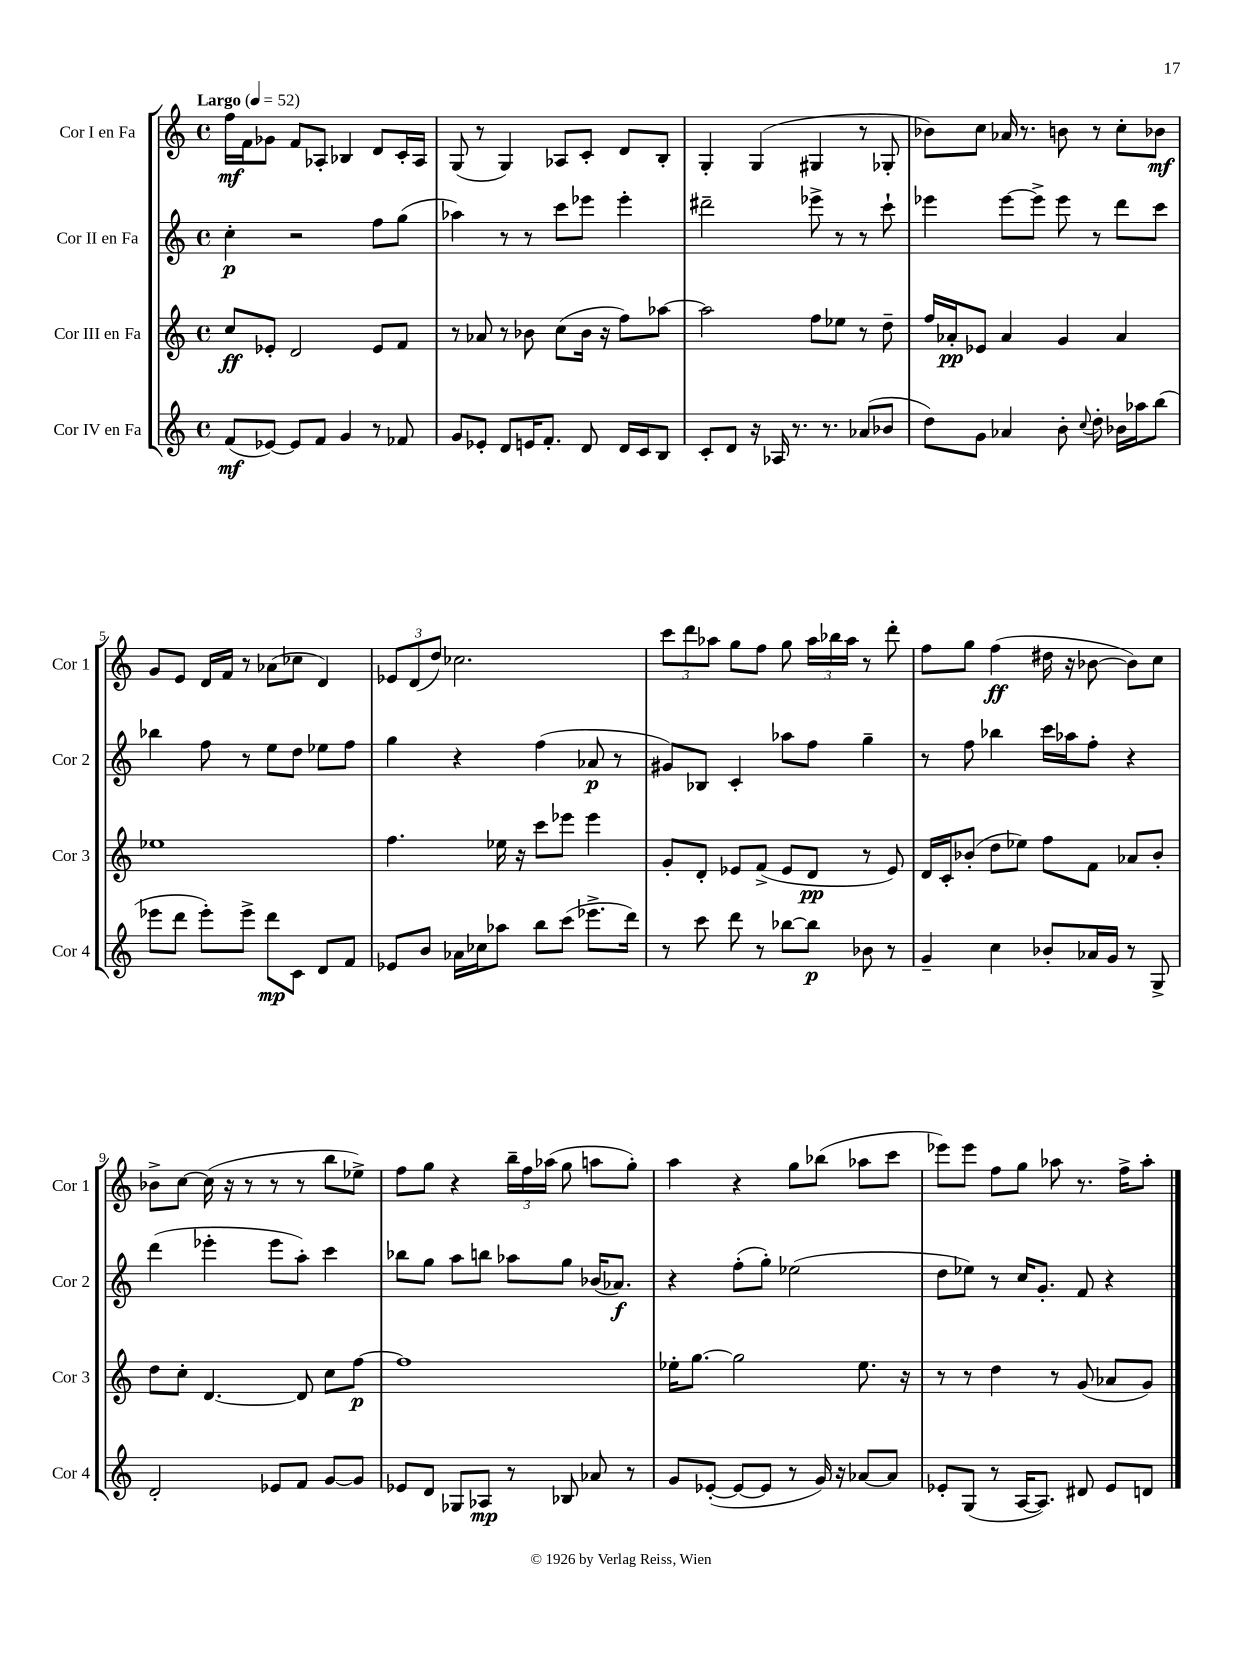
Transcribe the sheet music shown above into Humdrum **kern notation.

**kern	**dynam	**kern	**dynam	**kern	**dynam	**kern	**dynam
*part4	*part4	*part3	*part3	*part2	*part2	*part1	*part1
*staff4	*staff4	*staff3	*staff3	*staff2	*staff2	*staff1	*staff1
*I"Cor IV en Fa	*	*I"Cor III en Fa	*	*I"Cor II en Fa	*	*I"Cor I en Fa	*
*I'Cor 4	*	*I'Cor 3	*	*I'Cor 2	*	*I'Cor 1	*
*clefG2	*	*clefG2	*	*clefG2	*	*clefG2	*
*k[]	*	*k[]	*	*k[]	*	*k[]	*
*M4/4	*	*M4/4	*	*M4/4	*	*M4/4	*
*met(c)	*	*met(c)	*	*met(c)	*	*met(c)	*
*MM52	*	*MM52	*	*MM52	*	*MM52	*
=1	=1	=1	=1	=1	=1	=1	=1
!	!	!	!	!	!	!LO:TX:a:B:t=Largo	!
(8f/L	mf	8cc/L	ff	4cc'\	p	16ff\LL	mf
.	.	.	.	.	.	16f\J	.
[8e-X/J)	.	8e-X'/J	.	.	.	8g-X\J	.
8e-/L]	.	2d/	.	2r	.	8f/L	.
8f/J	.	.	.	.	.	8A-X'/J	.
4g/	.	.	.	.	.	4B-X/	.
8r	.	8e-/L	.	8ff\L	.	8d/L	.
8f-X/	.	8f/J	.	(8gg\J	.	16c'/L	.
.	.	.	.	.	.	16A-/JJ	.
=2	=2	=2	=2	=2	=2	=2	=2
8g/L	.	8r	.	4aa-X\)	.	(8G/	.
8e-X'/J	.	8a-X/	.	.	.	8r	.
8d/L	.	8r	.	8r	.	4G/)	.
16en/K	.	8b-X\	.	8r	.	.	.
8.f'/J	.	.	.	.	.	.	.
.	.	(8cc\L	.	8ccc\L	.	8A-X/L	.
8d/	.	16b-\Jk	.	8eee-X\J	.	8c'/J	.
.	.	16r	.	.	.	.	.
16d/LL	.	8ff\L)	.	4eee-'\	.	8d/L	.
16c/J	.	.	.	.	.	.	.
8B/J	.	[8aa-X\J	.	.	.	8B'/J	.
=3	=3	=3	=3	=3	=3	=3	=3
8c'/L	.	2aa-\]	.	2ddd#X~\	.	4G'/	.
8d/J	.	.	.	.	.	.	.
16r	.	.	.	.	.	(4G/	.
16A-X/	.	.	.	.	.	.	.
8.r	.	.	.	.	.	.	.
.	.	8ff\L	.	8eee-X^\	.	4G#X/	.
8.r	.	.	.	.	.	.	.
.	.	8ee-X\J	.	8r	.	.	.
(8a-X/L	.	8r	.	8r	.	8r	.
8b-X/J	.	8dd~\	.	8ccc`\	.	8G-X'/	.
=4	=4	=4	=4	=4	=4	=4	=4
8dd\L)	.	16ff/LL	.	4eee-X\	.	8b-X\L)	.
.	.	16a-X'/J	pp	.	.	.	.
8g\J	.	8e-X/J	.	.	.	8cc\J	.
4a-X/	.	4a-/	.	[8eee-\L	.	16a-X/	.
.	.	.	.	.	.	8.r	.
.	.	.	.	8eee-^\J]	.	.	.
8b'\	.	4g/	.	8eee-\	.	8bn\	.
8qqcc/	.	.	.	.	.	.	.
8dd'\	.	.	.	8r	.	8r	.
16b-X\LL	.	4a-/	.	8ddd\L	.	8cc'\L	.
16aa-X\J	.	.	.	.	.	.	.
(8bb\J	.	.	.	8ccc\J	.	8b-X\J	mf
!!LO:LB:g=z
=5	=5	=5	=5	=5	=5	=5	=5
8eee-X\L	.	1ee-X	.	4bb-X\	.	8g/L	.
8ddd\J	.	.	.	.	.	8e/J	.
8eee-'\L)	.	.	.	8ff\	.	16d/LL	.
.	.	.	.	.	.	16f/JJ	.
8eee-^\J	.	.	.	8r	.	8r	.
8ddd\L	mp	.	.	8ee\L	.	(8a-X\L	.
8c\J	.	.	.	8dd\J	.	8cc-X\J	.
8d/L	.	.	.	8ee-X\L	.	4d/)	.
8f/J	.	.	.	8ff\J	.	.	.
=6	=6	=6	=6	=6	=6	=6	=6
8e-X/L	.	4.ff\	.	4gg\	.	12e-X/L	.
.	.	.	.	.	.	(12d/	.
8b/J	.	.	.	.	.	.	.
.	.	.	.	.	.	12dd/J)	.
16a-X\LL	.	.	.	4r	.	2.cc-X\	.
16cc-X\J	.	.	.	.	.	.	.
8aa-X\J	.	16ee-X\	.	.	.	.	.
.	.	16r	.	.	.	.	.
8bb\L	.	8ccc\L	.	(4ff\	.	.	.
(8ccc\J	.	8eee-X\J	.	.	.	.	.
8.eee-X^\L	.	4eee-\	.	8a-X/	p	.	.
.	.	.	.	8r	.	.	.
16ddd\Jk)	.	.	.	.	.	.	.
=7	=7	=7	=7	=7	=7	=7	=7
8r	.	8g'/L	.	8g#X/L)	.	12ccc\L	.
.	.	.	.	.	.	12ddd\	.
8ccc\	.	8d'/J	.	8B-X/J	.	.	.
.	.	.	.	.	.	12aa-X\J	.
8ddd\	.	8e-X/L	.	4c'/	.	8gg\L	.
8r	.	(8f^/J	.	.	.	8ff\J	.
[8bb-X\L	.	8e-/L	.	8aa-X\L	.	8gg\	.
8bb-\J]	p	8d/J	pp	8ff\J	.	24aa-\LL	.
.	.	.	.	.	.	24bb-X\	.
.	.	.	.	.	.	24aa-\JJ	.
8b-X\	.	8r	.	4gg~\	.	8r	.
8r	.	8e-/)	.	.	.	8ddd'\	.
=8	=8	=8	=8	=8	=8	=8	=8
4g~/	.	16d/LL	.	8r	.	8ff\L	.
.	.	16c'/J	.	.	.	.	.
.	.	(8b-X'/J	.	8ff\	.	8gg\J	.
4cc\	.	8dd\L	.	4bb-X\	.	(4ff\	ff
.	.	8ee-X\J)	.	.	.	.	.
8b-X'/L	.	8ff\L	.	16ccc\LL	.	16dd#X\	.
.	.	.	.	16aa-X\J	.	16r	.
16a-X/L	.	8f\J	.	8ff'\J	.	[8b-X\	.
16g/JJ	.	.	.	.	.	.	.
8r	.	8a-X/L	.	4r	.	8b-\L])	.
8G^/	.	8b-'/J	.	.	.	8cc\J	.
!!LO:LB:g=z
=9	=9	=9	=9	=9	=9	=9	=9
2d'/	.	8dd\L	.	(4ddd\	.	8b-X^\L	.
.	.	8cc'\J	.	.	.	[8cc\J	.
.	.	[4.d/	.	4eee-X'\	.	(16cc\]	.
.	.	.	.	.	.	16r	.
.	.	.	.	.	.	8r	.
8e-X/L	.	.	.	8eee-\L	.	8r	.
8f/J	.	8d/]	.	8aa'\J)	.	8r	.
[8g/L	.	8cc\L	.	4ccc\	.	8bb\L	.
8g/J]	.	[8ff\J	p	.	.	8ee-X^\J)	.
=10	=10	=10	=10	=10	=10	=10	=10
8e-X/L	.	1ff]	.	8bb-X\L	.	8ff\L	.
8d/J	.	.	.	8gg\J	.	8gg\J	.
8G-X/L	.	.	.	8aa\L	.	4r	.
8A-X/J	mp	.	.	8bbn\J	.	.	.
8r	.	.	.	8aa-X\L	.	24bb~\LL	.
.	.	.	.	.	.	24ff\	.
.	.	.	.	.	.	(24aa-X\JJ	.
8B-X/	.	.	.	8gg\J	.	8gg\	.
8a-X/	.	.	.	(16b-X/KL	.	8aan\L	.
.	.	.	.	8.a-X/J)	f	.	.
8r	.	.	.	.	.	8gg'\J)	.
=11	=11	=11	=11	=11	=11	=11	=11
8g/L	.	16ee-X'\KL	.	4r	.	4aa\	.
.	.	[8.gg\J	.	.	.	.	.
([8e-X'/J	.	.	.	.	.	.	.
8e-/L_	.	2gg\]	.	(8ff'\L	.	4r	.
8e-/J]	.	.	.	8gg'\J)	.	.	.
8r	.	.	.	(2ee-X\	.	8gg\L	.
16g/)	.	.	.	.	.	(8bb-X\J	.
16r	.	.	.	.	.	.	.
[8a-X/L	.	8.ee-\	.	.	.	8aa-X\L	.
8a-/J]	.	.	.	.	.	8ccc\J	.
.	.	16r	.	.	.	.	.
=12	=12	=12	=12	=12	=12	=12	=12
8e-X'/L	.	8r	.	8dd\L	.	8eee-X\L)	.
(8G/J	.	8r	.	8ee-X\J)	.	8eee-\J	.
8r	.	4dd\	.	8r	.	8ff\L	.
[16A/KL	.	.	.	16cc/KL	.	8gg\J	.
8.A/J])	.	.	.	8.g'/J	.	.	.
.	.	8r	.	.	.	8aa-X\	.
8d#X/	.	(8g/	.	8f/	.	8.r	.
8e-/L	.	8a-X/L	.	4r	.	.	.
.	.	.	.	.	.	16ff^\KL	.
8dn/J	.	8g/J)	.	.	.	8aa-'\J	.
==	==	==	==	==	==	==	==
*-	*-	*-	*-	*-	*-	*-	*-
